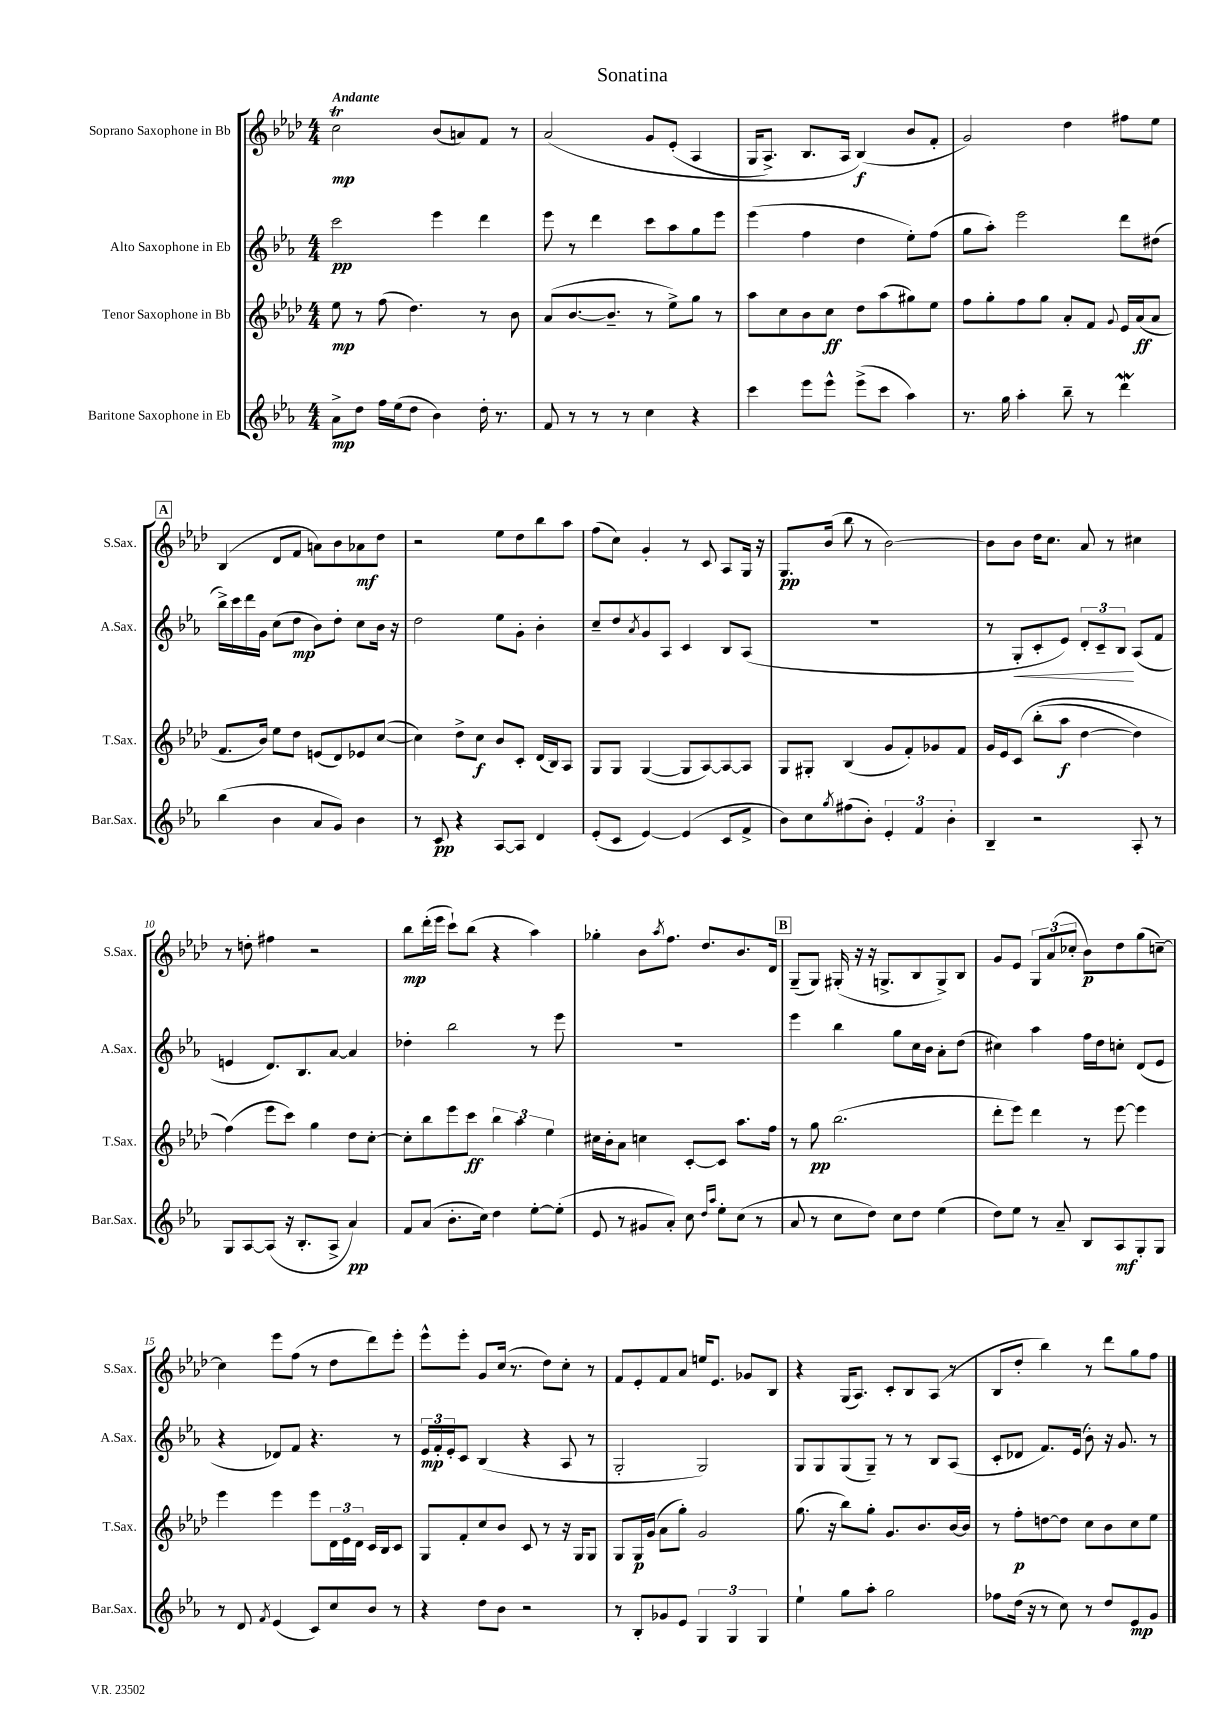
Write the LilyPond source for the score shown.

\header { title = "Sonatina" }
<<
\new StaffGroup <<
\new Staff = "s0" \with { instrumentName = "Soprano Saxophone in Bb" shortInstrumentName = "S.Sax." } {
    \clef treble \key aes \major \numericTimeSignature \time 4/4 \tempo "Andante"
    c''2\trill\mp bes'8( a'8) f'8 r8 |
    aes'2\( g'8 ees'8-.( aes4 |
    g16 aes8.->) bes8. aes16 bes4\f(\) bes'8 f'8-. |
    g'2) des''4 fis''8 ees''8 |
    \mark \markup { \box "A" } bes4( des'8 f'8 a'8) bes'8 aes'8\mf des''8 |
    r2 ees''8 des''8 bes''8 aes''8 |
    f''8( c''8) g'4-. r8 c'8 aes8 g16 r16 |
    g8.\pp bes'16( bes''8 r8 bes'2~) |
    bes'8 bes'8 des''16 c''8. aes'8 r8 cis''4 |
    r8 d''8-. fis''4 r2 |
    bes''8\mp des'''16-.( ees'''16 c'''8-!) bes''8( r4 aes''4) |
    ges''4-. bes'8 \acciaccatura { aes''8 } f''8. des''8. bes'8. des'16 |
    \mark \markup { \box "B" } g8--( g8) gis16-.( r16 r16 g8.-> bes8 g8->) bes8 |
    g'8 ees'8 \tuplet 3/2 { g8 aes'8( ces''8-. } bes'8\p) des''8 g''8( c''8~--) |
    c''4 ees'''8 f''8( r8 des''8 des'''8) ees'''8-. |
    ees'''8-^ ees'''8-. g'8 c''16( r8. des''8) c''8-. r8 |
    f'8 ees'8-. f'8 aes'8 e''16 ees'8. ges'8 bes8 |
    r4 g16( aes8.) c'8-. bes8 aes8( r8 |
    bes8 des''8-. bes''4) r8 des'''8 g''8 f''8 \bar "|." |
}
\new Staff = "s1" \with { instrumentName = "Alto Saxophone in Eb" shortInstrumentName = "A.Sax." } {
    \clef treble \key ees \major \numericTimeSignature \time 4/4
    c'''2\pp ees'''4 d'''4 |
    ees'''8 r8 d'''4 c'''8 aes''8 g''8 ees'''8 |
    ees'''4( f''4 d''4 ees''8-.) f''8( |
    g''8 aes''8-.) ees'''2 d'''8 dis''8( |
    \mark \markup { \box "A" } bes''16->) c'''16 d'''16 g'16 c''8( d''8\mp bes'8) d''8-. c''8 bes'16 r16 |
    d''2 ees''8 g'8-. bes'4-. |
    c''8-- d''8 \acciaccatura { aes'8 } g'8 aes8 c'4 bes8 aes8( |
    R1 |
    r8 g8-.\< c'8-. ees'8) \tuplet 3/2 { d'8-. c'8-- bes8\! } aes8( f'8 |
    e'4 d'8.) bes8. aes'8~ aes'4 |
    des''4-. bes''2 r8 ees'''8 |
    R1 |
    \mark \markup { \box "B" } ees'''4 bes''4 g''8 c''16 bes'16 aes'8-. d''8( |
    cis''4) aes''4 f''16 d''16 c''8-. d'8( ees'8 |
    r4 des'8) f'8 r4. r8 |
    \tuplet 3/2 { ees'16\mp f'16-. ees'16-. } c'8 bes4( r4 aes8 r8 |
    g2-. g2) |
    g8 g8 g8( g8--) r8 r8 bes8 aes8( |
    c'8-. des'8 f'8.) ees'16( bes'8-.) r16 g'8. r8 \bar "|." |
}
\new Staff = "s2" \with { instrumentName = "Tenor Saxophone in Bb" shortInstrumentName = "T.Sax." } {
    \clef treble \key aes \major \numericTimeSignature \time 4/4
    ees''8\mp r8 f''8( des''4.) r8 bes'8 |
    aes'8( bes'8.~ bes'8.-- r8 ees''8->) g''8 r8 |
    aes''8 c''8 bes'8 c''8\ff des''8 aes''8( gis''8) ees''8 |
    f''8 g''8-. f''8 g''8 aes'8-. f'8 \appoggiatura { g'8 } ees'16 aes'16\ff( aes'8 |
    \mark \markup { \box "A" } f'8. bes'16) ees''8 des''8 e'8( des'8) ees'8 c''8~( |
    c''4) des''8-> c''8\f bes'8 c'8-. des'16( bes16) aes8 |
    g8 g8 g4~( g8 aes8~) aes8~ aes8 |
    g8 gis8-. bes4( g'8 f'8-.) ges'8 f'8 |
    g'16 ees'16 c'8\( bes''8-.( aes''8\f des''4~ des''4) |
    f''4(\) ees'''8 c'''8) g''4 des''8 c''8~-. |
    c''8-. bes''8 ees'''8 c'''8\ff \tuplet 3/2 { bes''4 aes''4 ees''4 } |
    cis''16 bes'16-. aes'8 c''4 c'8~-. c'8 aes''8. f''16 |
    \mark \markup { \box "B" } r8 g''8\pp bes''2.( |
    des'''8-. ees'''8) des'''4 r8 ees'''8~ ees'''4 |
    ees'''4 ees'''4 ees'''8 \tuplet 3/2 { des'16 ees'16 des'16 } c'16 bes16 c'8 |
    g8 f'8-. c''8 bes'8 c'8 r8 r16 g16 g8 |
    g8 g16\p g'16( aes'8 g''8-.) g'2 |
    g''8.( r16 bes''8) g''8-. g'8. bes'8. bes'16~ bes'16 |
    r8 f''8-.\p d''8~ d''8 c''8 bes'8 c''8 ees''8 \bar "|." |
}
\new Staff = "s3" \with { instrumentName = "Baritone Saxophone in Eb" shortInstrumentName = "Bar.Sax." } {
    \clef treble \key ees \major \numericTimeSignature \time 4/4
    aes'8->\mp d''8 f''16 ees''16( d''8 bes'4) d''16-. r8. |
    f'8 r8 r8 r8 c''4 r4 |
    c'''4 ees'''8 ees'''8-^ ees'''8->( c'''8 aes''4) |
    r8. g''16 aes''4-. bes''8-- r8 d'''4\mordent |
    \mark \markup { \box "A" } bes''4( bes'4 aes'8 g'8) bes'4 |
    r8 c'8\pp r4 aes8~ aes8 d'4 |
    ees'8-.( c'8 ees'4~) ees'4( c'8 f'8-> |
    bes'8) c''8 \acciaccatura { g''8 } fis''8( bes'8-.) \tuplet 3/2 { ees'4-. f'4 bes'4-. } |
    bes4-- r2 aes8-. r8 |
    g8 aes8~ aes8( r16 bes8.-. aes8-> aes'4\pp) |
    f'8 aes'8( bes'8.-. c''16) d''4 ees''8~-. ees''8-.( |
    ees'8 r8 gis'8 aes'8-.) c''8 \grace { d''16 aes''16 } ees''8-. c''8( r8 |
    \mark \markup { \box "B" } aes'8 r8 c''8 d''8) c''8 d''8 ees''4( |
    d''8) ees''8 r8 aes'8-- bes8 aes8\mf g8-. g8 |
    r8 d'8 \acciaccatura { f'8 } ees'4( c'8) c''8 bes'8 r8 |
    r4 d''8 bes'8 r2 |
    r8 bes8-. ges'8 ees'8 \tuplet 3/2 { g4 g4 g4 } |
    ees''4-! g''8 aes''8-. g''2 |
    fes''8 d''16( r16 r8 c''8) r8 d''8 ees'8\mp g'8 \bar "|." |
}
>>
>>
